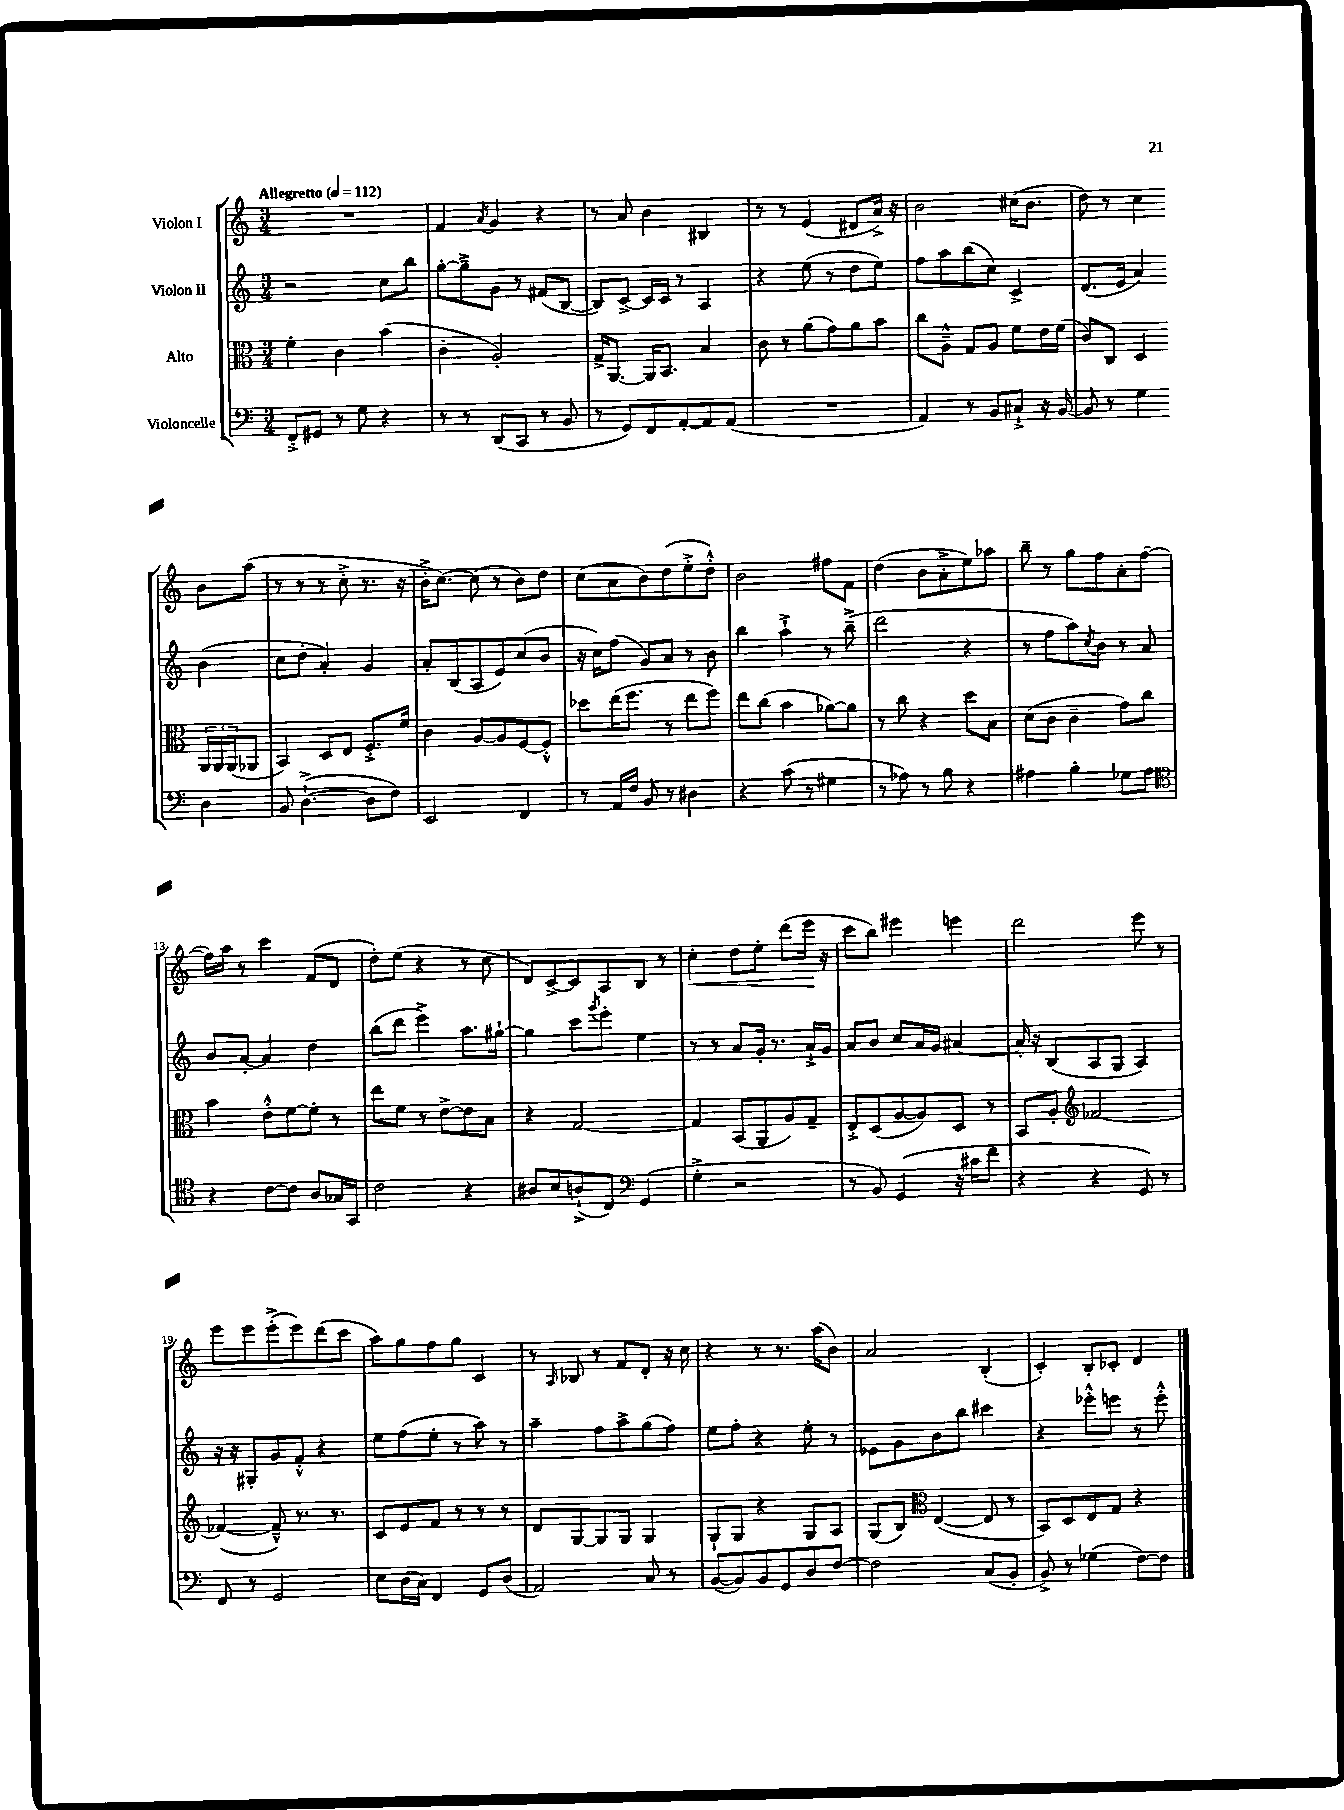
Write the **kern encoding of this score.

**kern	**kern	**kern	**kern
*staff4	*staff3	*staff2	*staff1
*clefF4	*clefC3	*clefG2	*clefG2
*k[]	*k[]	*k[]	*k[]
*M3/4	*M3/4	*M3/4	*M3/4
*MM112	*MM112	*MM112	*MM112
8FF'^/L	4f'\	2r	2.r
8GG#/J	.	.	.
8r	4c\	.	.
8G\	.	.	.
4r	(4b\	8cc\L	.
.	.	8bb\J	.
=	=	=	=
8r	4c'\	[8gg'\L	4f/
8r	.	8gg~^\]	.
.	.	.	8qa/
(8DD/L	2A'/)	8g\J	4g/
8CC/J	.	8r	.
8r	.	(8f#/L	4r
8BB/	.	[8B/J	.
=	=	=	=
8r	16G^/LK	8B/]L)	8r
.	[8.AA/J	.	.
8GG/L)	.	[8c^/J	8a/
8FF/	16AA/]LK	16c/]LL	4b\
.	8.BB/J	16c/JJ	.
[8AA'/	.	8r	.
8AA/]	4B/	4A/	4B#/
(8AA/J	.	.	.
=	=	=	=
2.r	8c\	4r	8r
.	8r	.	8r
.	(8a\L	(8ee\	(4e/
.	8g\)	8r	.
.	8a\	8dd\L	8d#/L
.	8b\J	8ee\J)	16a^/Jk)
.	.	.	16r
=	=	=	=
4AA/)	8cc\L	8ff\L	2b\
.	8A~^^\J	8aa\	.
8r	8G/L	(8bb\	.
8BB/L	8A/J	8cc\J)	.
8C#`^/J	8f\L	4c^/	(16cc#\LK
.	.	.	8.b\J
16r	16e\L	.	.
[16BB/	(16f\JJ	.	.
=	=	=	=
8BB/]	8c/L)	(8.d/L	8dd\)
8r	8C/J	.	8r
.	.	16e/Jk	.
4G\	4D/	4a/)	4cc\
4D\	24AA/LL	(4b\	8b\L
.	24AA/	.	.
.	(24AA/J	.	.
.	8AA-/J	.	(8aa\J
=	=	=	=
8BB/	4BB/)	8cc\L	8r
([4.D`^\	.	8dd'\J	8r
.	8D/L	4a'/)	8r
.	8E/J	.	8cc'^\
8D\]L	8.F'^/L	4g/	8.r
8F\J)	.	.	.
.	16f/Jk	.	16r
=	=	=	=
2EE/	4c\	8a'/L	16b'^\LK
.	.	.	[8.cc\J)
.	.	(8B/	.
.	[8A/L	8A/	(8cc\]
.	8A/]	8e/)	8r
4FF/	[8F/	(8cc/	8b\L)
.	8F'^^/]J	8b/J	8dd\J
=	=	=	=
8r	8dd-\L	16r	(8cc\L
.	.	16cc\LK)	.
16AA/LL	(16ee\K	(8ff\J	8a\
16F/JJ	8.ff\J	.	.
8BB/	.	8g/L)	8b\)
8r	8r	8a/J	(8dd\
4D#\	8ee\L	8r	8ee'^\
.	8ff\J)	8b\	8dd'^^\J)
=	=	=	=
4r	8ee\L	4bb\	2b\
.	(8cc\J	.	.
(8c\	4b\	4aa`^\	.
8r	.	.	.
4G#\	[8a-\L)	8r	8ff#\L
.	8a-\]J	(8bb~^\	8f\J
=	=	=	=
8r	8r	2ddd\	(4dd\
8A-\)	8cc\	.	.
8r	4r	.	8b\L
8B\	.	.	8a'^\
4r	8dd\L	4r	8ee\)
.	8B\J	.	8aa-\J
=	=	=	=
4A#\	(8d\L	8r	8bb~\
.	8c\J	8ff\L	8r
4B'\	4c~\	8aa\)	8gg\L
.	.	8qcc/	.
.	.	8b\J	8ff\
8G-\L	8g\L)	8r	8a'\
8A#\J	8cc\J	8a/	([8ff\J
=	=	=	=
*clefC4	*	*	*
4r	4b\	8b/L	16ff\]LL)
.	.	.	16aa\JJ
.	.	[8a'/J	8r
[8c\L	8e'^^\L	4a/]	4ccc\
8c\]J	[8f\	.	.
8A/L	8f'\]J	4dd\	(8f/L
16G-/L	8r	.	8d/J
16GG/JJ	.	.	.
=	=	=	=
2c\	8ee\L	(8bb\L	8dd'\L)
.	8f\J	8ddd\J	(8ee\J
.	8r	4eee^\)	4r
.	[8e^\L	.	.
4r	8e\]	8.aa\L	8r
.	8B\J	.	8cc\
.	.	[16gg#`\Jk	.
=	=	=	=
8A#/L	4r	4gg#\]	8d/L)
8B/	.	.	[8c^/
(8A`^/	[2G/	8ccc\L	8c/]
.	.	8qggg/	.
8C/J)	.	8eee'\J	8A/
*clefF4	*	*	*
(4GG/	.	4ee\	8B/J
.	.	.	8r
=	=	=	=
4G'^\	4G/]	8r	4cc'\
.	.	8r	.
2r	(8BB/L	8a/L	8dd\L
.	8AA/	16g'/Jk	8ee'\J
.	.	8.r	.
.	8A/)	.	(8ddd\L
.	8G~/J	16a`^/LL	16eee\Jk
.	.	16g/JJ	16r
=	=	=	=
8r	8E'^/L	8a/L	8ccc\L
8BB/)	(8D/	8b/J	8bb\J)
(4GG/	[8A/	8cc/L	4eee#\
.	8A/])	16a/L	.
.	.	16g/JJ	.
16r	8D/J	[4a#/	4eee\
16c#\LK	.	.	.
8f\J	8r	.	.
=	=	=	=
4r	8BB/L	16a#'/]	2ddd\
.	.	16r	.
.	8A'/J	(8B/L	.
*	*clefG2	*	*
4r	[2f-/	8A/	.
.	.	8G/J	.
8GG/)	.	4A/)	8eee\
8r	.	.	8r
=	=	=	=
8FF/	(4f-/_	16r	8eee\L
.	.	16r	.
8r	.	8G#'/L	8eee\
2GG/	8f-~^^/])	8g/	(8eee'^\
.	8.r	8f'^^/J	8eee\)
.	.	4r	(8ddd\
.	8.r	.	.
.	.	.	8ccc\J
=	=	=	=
8E\L	8c/L	8ee\L	8aa\L)
(16D\L	8e/	(8ff\	8gg\
16C\JJ)	.	.	.
4FF/	8f/J	8ee'\J	8ff\
.	8r	8r	8gg\J
8GG/L	8r	8aa\)	4c/
(8D/J	8r	8r	.
=	=	=	=
2AA/)	8d/L	4aa~\	8r
.	.	.	16qqA/
.	[8G/	.	8B-/
.	8G/]	8ff\L	8r
.	8G/J	8aa^\	8f/L
8C/	4G/	(8gg\	8d'/J
8r	.	8ff\J)	16r
.	.	.	16cc\
=	=	=	=
([8BB/L	8G`/L	8ee\L	4r
8BB/])	8G/J	8ff'\J	.
8BB/	4r	4r	8r
8GG/	.	.	8.r
8D/	8G/L	8ee'\	.
.	.	.	(16aa\LK
[8F/J	8A/J	8r	8b\J)
=	=	=	=
2F\]	(8G/L	8e-\L	2a/
.	8B/J)	8g\	.
*	*clefC3	*	*
.	([4E/	8b\	.
.	.	8bb\J	.
(8C/L	8E/]	4ccc#\	(4B'/
8BB'/J	8r	.	.
=	=	=	=
8BB^/)	8BB/L)	4r	4c'/)
8r	8D/	.	.
(4G-\	8E/	8eee-'^^\L	8B'/L
.	8G/J	8eee\J	8c-'/J
[8F\L)	4r	8r	4d/
8F\]J	.	8eee'^^\	.
==	==	==	==
*-	*-	*-	*-
